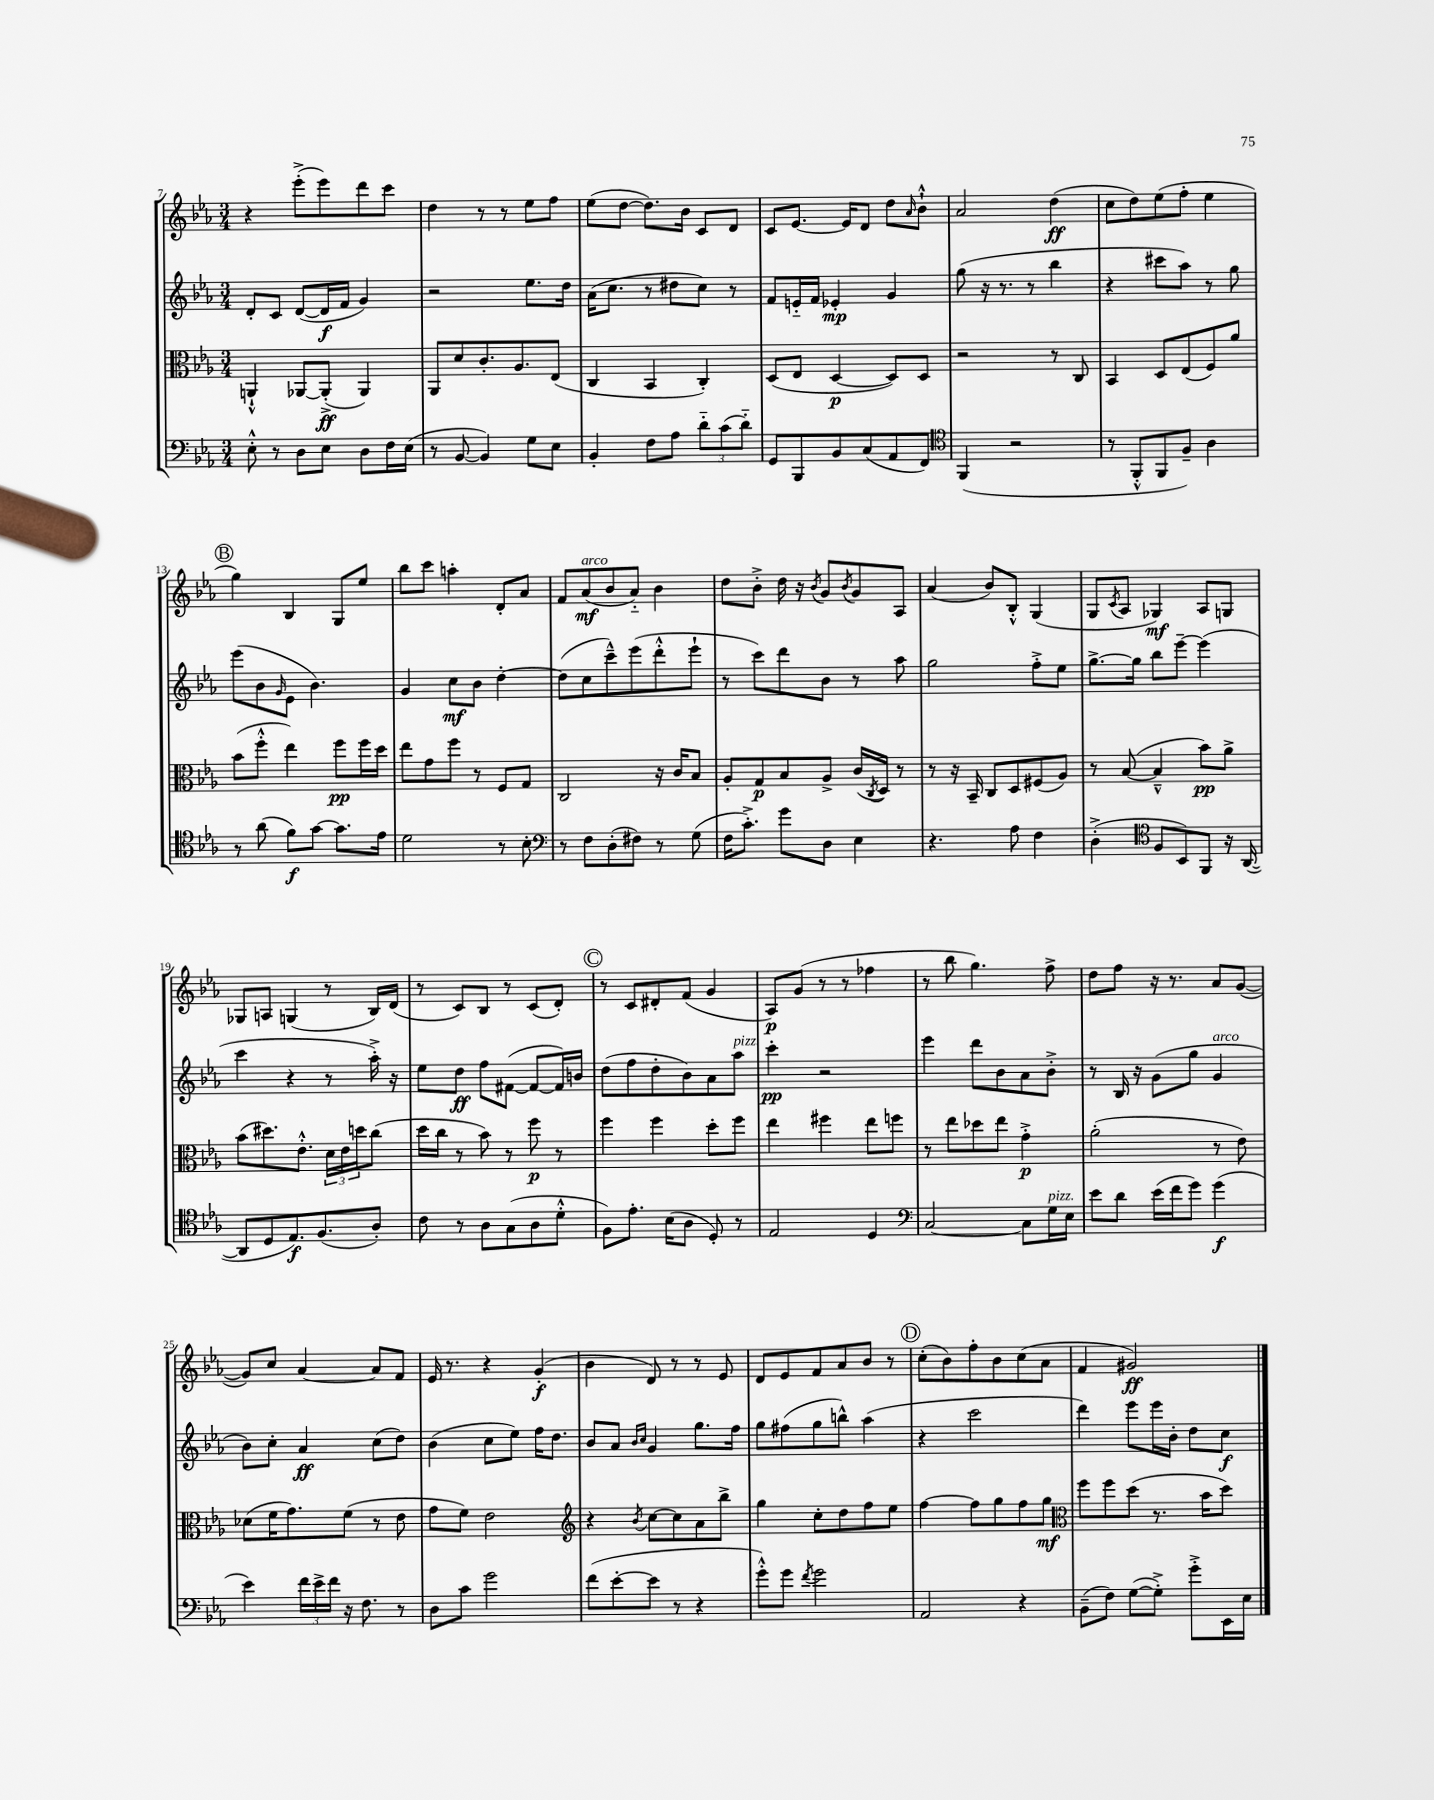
<<
\new StaffGroup <<
\new Staff = "s0" {
    \clef treble \key ees \major \numericTimeSignature \time 3/4
    r4 ees'''8-.->( ees'''8) d'''8 c'''8 |
    d''4 r8 r8 ees''8 f''8 |
    ees''8( d''8~ d''8.) bes'16 c'8 d'8 |
    c'8 ees'8.~ ees'16 d'8 d''8 \grace { aes'16 } bes'8-!-^ |
    aes'2 d''4\ff( |
    c''8 d''8) ees''8( f''8-. ees''4 |
    \mark \markup { \circle "B" } g''4) bes4 g8 ees''8 |
    bes''8 c'''8 a''4-. d'8-. aes'8 |
    f'8 aes'8\mf^\markup { \italic "arco" }( bes'8 aes'8-_) bes'4 |
    d''8 bes'8-.-> d''16 r16 \acciaccatura { bes'8 } g'8 \acciaccatura { bes'8 } g'8 aes8 |
    aes'4( bes'8) bes8-.-^ g4( |
    g8 \acciaccatura { c'8 } aes8 ges4\mf) aes8 g8 |
    ges8 a8 g4( r8 bes16) d'16( |
    r8 c'8) bes8 r8 c'8( d'8-.) |
    \mark \markup { \circle "C" } r8 c'8 dis'8-. f'8( g'4 |
    aes8\p) g'8( r8 r8 fes''4 |
    r8 bes''8 g''4.) f''8-> |
    d''8 f''8 r16 r8. aes'8 g'8~( |
    g'8) c''8 aes'4~ aes'8 f'8 |
    ees'16 r8. r4 g'4-.\f( |
    bes'4 d'8) r8 r8 ees'8 |
    d'8 ees'8 f'8 aes'8 bes'8 r8 |
    \mark \markup { \circle "D" } c''8-.( bes'8) f''8-. bes'8 c''8( aes'8 |
    f'4 gis'2\ff) \bar "|." |
}
\new Staff = "s1" {
    \clef treble \key ees \major \numericTimeSignature \time 3/4
    d'8-. c'8 d'8~( d'16\f f'16 g'4) |
    r2 ees''8. d''16 |
    aes'16( c''8. r8 dis''8 c''8) r8 |
    f'8 e'16-_ f'16 ees'4-.\mp g'4 |
    g''8( r16 r8. r8 bes''4 |
    r4 cis'''8 aes''8) r8 g''8 |
    \mark \markup { \circle "B" } ees'''8( bes'8 \grace { g'16 } ees'8 bes'4.) |
    g'4 c''8\mf bes'8 d''4~-. |
    d''8( c''8 c'''8---^) ees'''8( d'''8-.-^ ees'''8-! |
    r8 c'''8) d'''8 bes'8 r8 aes''8 |
    g''2 f''8-.-> ees''8 |
    g''8.~-> g''16 bes''8 ees'''8~-- ees'''4( |
    c'''4 r4 r8 aes''16-.->) r16 |
    ees''8 d''8\ff f''8 fis'8~( fis'8~ fis'16) b'16 |
    \mark \markup { \circle "C" } d''8( f''8 d''8-. bes'8) aes'8 aes''8^\markup { \italic "pizz." } |
    c'''4-.\pp r2 |
    ees'''4 d'''8 bes'8 aes'8 bes'8-.-> |
    r8 bes16 r16 g'8( g''8 g'4^\markup { \italic "arco" } |
    bes'8) c''8-. aes'4\ff c''8( d''8) |
    bes'4( c''8 ees''8) f''16 d''8. |
    bes'8 aes'8 \grace { bes'16 c''16 } g'4 g''8. f''16 |
    g''8 fis''8( g''8 b''8-^) aes''4( |
    \mark \markup { \circle "D" } r4 c'''2 |
    d'''4) ees'''8 ees'''16 bes'16-. d''8 c''8\f \bar "|." |
}
\new Staff = "s2" {
    \clef alto \key ees \major \numericTimeSignature \time 3/4
    a,4-!-^ aes,8~ aes,8-.->\ff( aes,4) |
    aes,8 d'8 c'8.-. aes8. ees8( |
    c4 bes,4 c4-.) |
    d8( ees8 d4~\p d8) d8 |
    r2 r8 c8 |
    bes,4 d8 ees8( f8) aes'8 |
    \mark \markup { \circle "B" } bes'8( f''8-.-^ ees''4) f''8\pp f''16 d''16 |
    ees''8 g'8 f''8 r8 f8 g8 |
    c2 r16 c'16 bes8 |
    aes8-. g8\p bes8 aes8-> c'16( \acciaccatura { c8 } d16) r8 |
    r8 r16 bes,16-- c8 d8 fis8( aes8) |
    r8 bes8~( bes4---^ bes'8\pp) aes'8-> |
    bes'8( dis''8.) ees'8.-.-^ \tuplet 3/2 { d'16 ees'16 d''16 } c''8( |
    d''16 c''16 r8 bes'8) r8 f''8\p r8 |
    \mark \markup { \circle "C" } f''4 f''4 d''8-. f''8 |
    ees''4 fis''4 ees''8 f''8 |
    r8 ees''8 des''8 ees''8 g'4-.->\p |
    aes'2-.( r8 ees'8) |
    des'8( f'16 g'8.) f'8( r8 ees'8 |
    g'8 f'8) ees'2 |
    \clef treble r4 \acciaccatura { bes'8 } c''8~ c''8 aes'8 bes''8-> |
    g''4 c''8-. d''8 f''8 ees''8 |
    \mark \markup { \circle "D" } f''4~ f''8 g''8 f''8 g''8\mf |
    \clef alto f''8 f''8 d''8( r8. bes'16 d''8) \bar "|." |
}
\new Staff = "s3" {
    \clef bass \key ees \major \numericTimeSignature \time 3/4
    ees8-.-^ r8 d8 ees8 d8 f16 ees16( |
    r8 bes,8~ bes,4) g8 ees8 |
    bes,4-. f8 aes8 \tuplet 3/2 { d'8-_ c'8( d'8-_) } |
    g,8 bes,,8 bes,8 c8( aes,8 f,8) |
    \clef tenor f,4( r2 |
    r8 f,8-.-^ f,8 f8--) aes4 |
    \mark \markup { \circle "B" } r8 aes'8( f'8\f) g'8~ g'8. ees'16 |
    d'2 r8 bes8-. |
    \clef bass r8 f8 d8-.( fis8) r8 g8( |
    f16 c'8.-.->) g'8 d8 ees4 |
    r4. aes8 f4 |
    d4-.->( \clef tenor f8 bes,8) f,8 r16 aes,16~( |
    aes,8 d8 ees8.\f) f8.( aes8-.) |
    c'8 r8 aes8 g8( aes8 d'8-.-^ |
    \mark \markup { \circle "C" } f8) ees'8.-. bes16( aes8 d8-.) r8 |
    ees2 d4 |
    \clef bass c2~ c8 g16^\markup { \italic "pizz." } ees16 |
    ees'8 d'8 ees'16( f'16 g'8) g'4\f( |
    ees'4) \tuplet 3/2 { f'16 ees'16-> f'16 } r16 f8. r8 |
    d8 c'8 g'2 |
    f'8( ees'8~-. ees'8 r8 r4 |
    g'8-.-^) g'8 \acciaccatura { f'8 } g'2 |
    \mark \markup { \circle "D" } aes,2 r4 |
    bes,8--( f8) g8~( g8-.->) g'8-.-> ees,16 ees16 \bar "|." |
}
>>
>>
\layout { \context { \Score currentBarNumber = #7 } }
